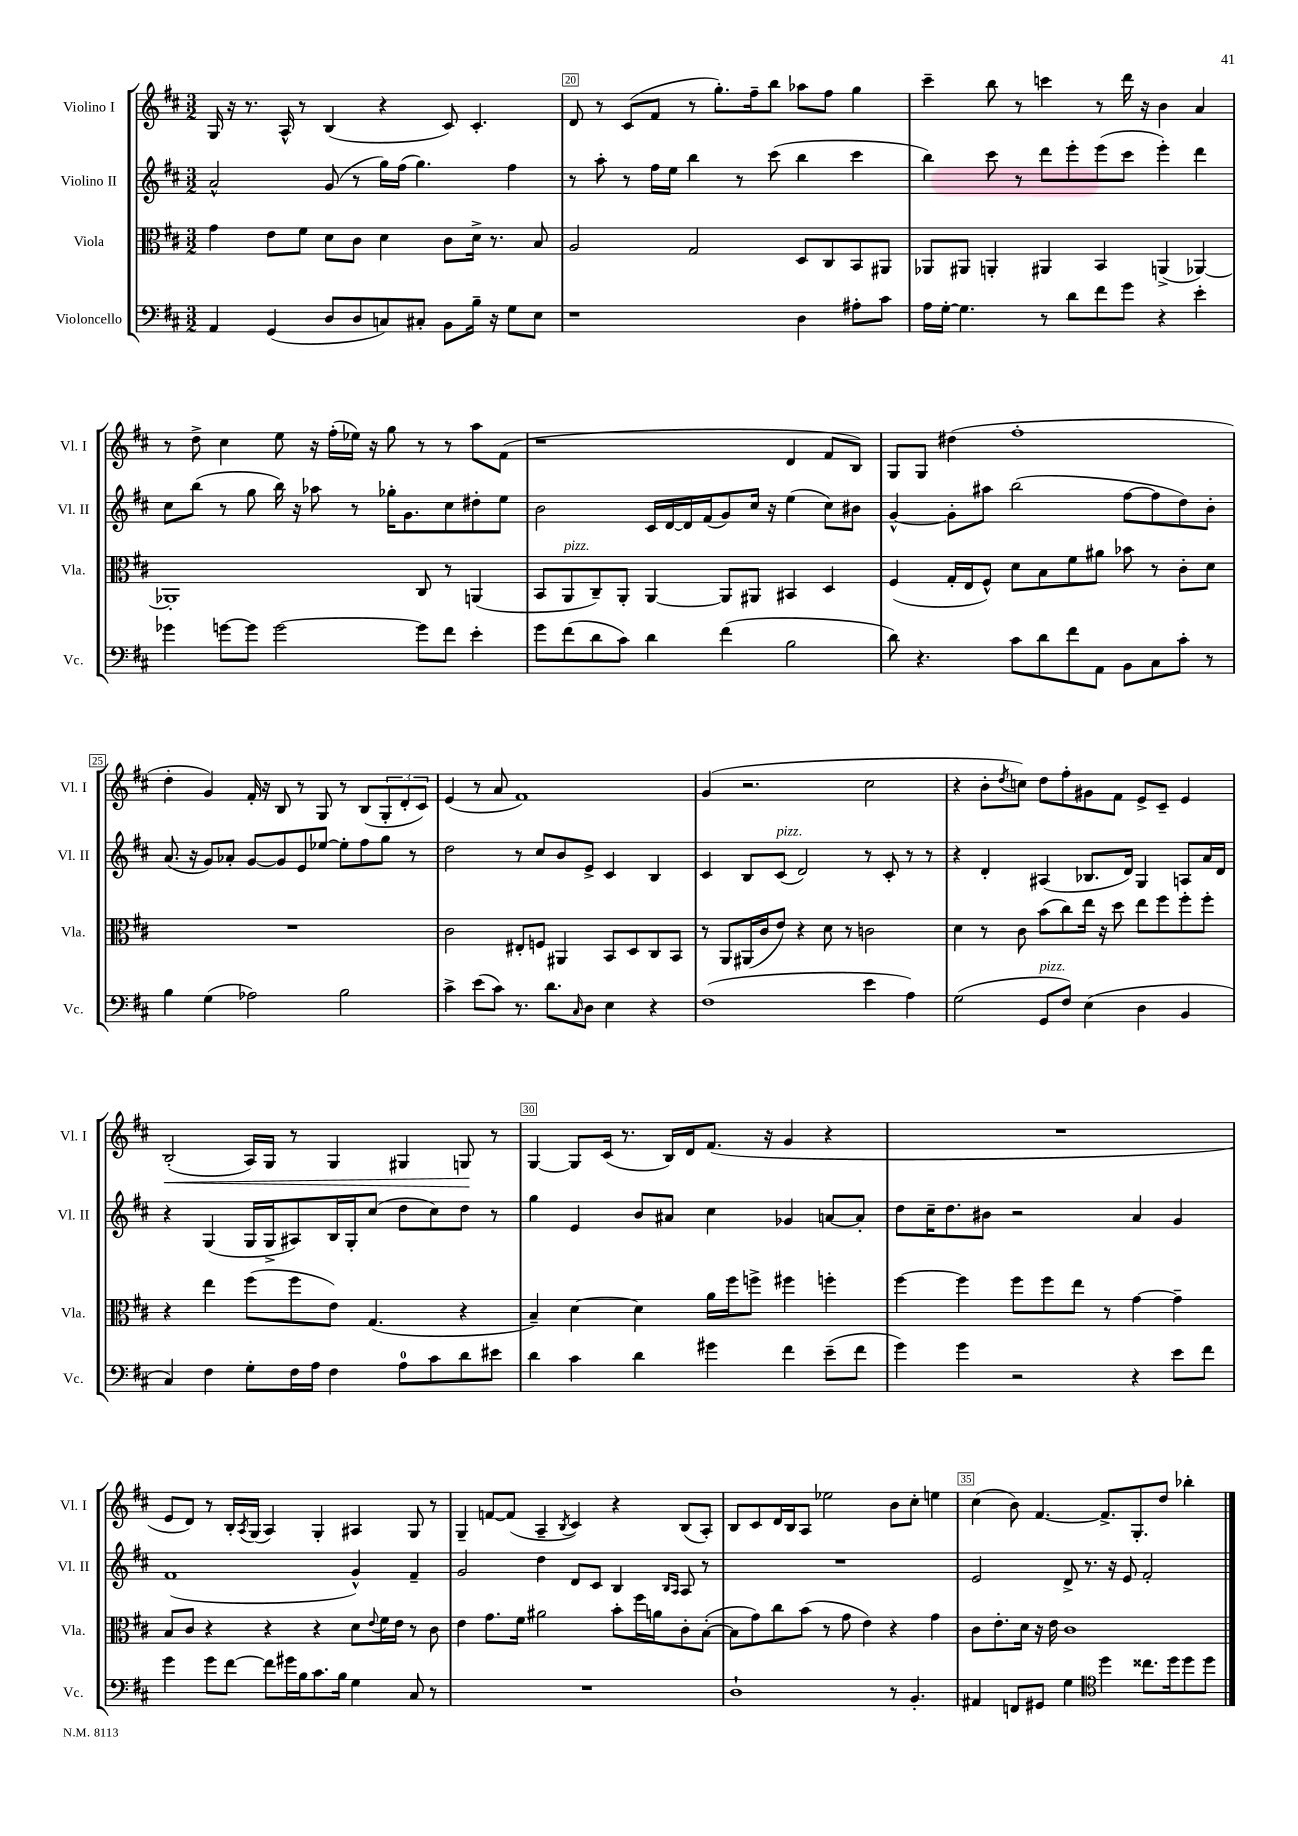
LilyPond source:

<<
\new StaffGroup <<
\new Staff = "s0" \with { instrumentName = "Violino I" shortInstrumentName = "Vl. I" } {
    \clef treble \key d \major \numericTimeSignature \time 3/2
    g16 r16 r8. a16-^ r8 b4( r4 cis'8) cis'4.-. |
    d'8 r8 cis'8( fis'8 r8 g''8.-.) fis''16-- b''8 aes''8 fis''8 g''4 |
    cis'''4-- b''8 r8 c'''4 r8 d'''16 r16 b'4 a'4 |
    r8 d''8-> cis''4 e''8 r16 fis''16-.( ees''16) r16 g''8 r8 r8 a''8 fis'8( |
    r1 d'4 fis'8 b8) |
    g8 g8 dis''4( fis''1-. |
    d''4-. g'4) fis'16-. r16 b8 r8 g8 r8 b8( \tuplet 3/2 { g8-. d'8-. cis'8) } |
    e'4( r8 a'8 fis'1) |
    g'4( r2. cis''2 |
    r4 b'8-. \acciaccatura { d''8 } c''8) d''8 fis''8-. gis'8 fis'8 e'8-> cis'8-- e'4 |
    b2-.\<( a16) g16 r8 g4 gis4 g8\! r8 |
    g4~ g8 cis'16( r8. b16) d'16 fis'8.( r16 g'4 r4 |
    R1. |
    e'8 d'8) r8 b16-. \acciaccatura { a8 } g16( a4) g4-. ais4 g8 r8 |
    g4-- f'8~ f'8( a4-- \acciaccatura { b8 } cis'4) r4 b8( a8-.) |
    b8 cis'8 d'16 b16 a8 ees''2 b'8 cis''8-. e''4 |
    cis''4( b'8) fis'4.~ fis'8.-> g8.-. d''8 bes''4-. \bar "|." |
}
\new Staff = "s1" \with { instrumentName = "Violino II" shortInstrumentName = "Vl. II" } {
    \clef treble \key d \major \numericTimeSignature \time 3/2
    a'2-^ g'8( r8 g''16) fis''16( g''4.) fis''4 |
    r8 a''8-. r8 fis''16 e''16 b''4 r8 cis'''8( b''4 cis'''4 |
    b''4) cis'''8 r8 d'''8 e'''8-. e'''8( cis'''8 e'''4-.) d'''4 |
    cis''8 b''8( r8 g''8 b''16) r16 aes''8 r8 ges''16-. g'8. cis''8 dis''8-. e''8 |
    b'2 cis'16 d'16~ d'16 fis'16( g'8) cis''16 r16 e''4( cis''8) bis'8 |
    g'4~-^ g'8-. ais''8 b''2( fis''8~ fis''8 d''8) b'8-. |
    a'8.( r16 g'8) aes'8-. g'8~ g'8 e'8 ees''8~ ees''8-. fis''8 g''8 r8 |
    d''2 r8 cis''8 b'8 e'8-> cis'4 b4 |
    cis'4 b8 cis'8^\markup { \italic "pizz." }( d'2) r8 cis'8-. r8 r8 |
    r4 d'4-. ais4( bes8. d'16) g4 a8 a'16 d'16 |
    r4 g4( g16 g16-> ais8) b16 g16-. cis''8( d''8 cis''8) d''8 r8 |
    g''4 e'4 b'8 ais'8 cis''4 ges'4 a'8~ a'8-. |
    d''8 cis''16-- d''8. bis'8 r2 a'4 g'4 |
    fis'1( g'4-^) fis'4-- |
    g'2 d''4 d'8 cis'8 b4 \grace { b16 a16 } a8 r8 |
    R1. |
    e'2 d'8-> r8. r16 e'8 fis'2-. \bar "|." |
}
\new Staff = "s2" \with { instrumentName = "Viola" shortInstrumentName = "Vla." } {
    \clef alto \key d \major \numericTimeSignature \time 3/2
    g'4 e'8 fis'8 d'8 cis'8 d'4 cis'8 d'16-> r8. b8 |
    a2 g2 d8 cis8 b,8 ais,8 |
    aes,8 ais,8 a,4-. ais,4 b,4 a,4->( aes,4~) |
    aes,1-. cis8 r8 a,4( |
    b,8 a,8^\markup { \italic "pizz." } cis8--) a,8-. a,4~ a,8 ais,8 bis,4 d4 |
    fis4( g16-. e16 fis8-^) d'8 b8 fis'8 ais'8 bes'8 r8 cis'8-. d'8 |
    R1. |
    cis'2 eis8-. f8 ais,4 b,8 d8 cis8 b,8 |
    r8 a,8 ais,16( cis'16 e'8) r4 d'8 r8 c'2 |
    d'4 r8 cis'8 b'8( cis''8) e''16 r16 d''8 e''8 fis''8 fis''8-. fis''8-. |
    r4 e''4 fis''8( fis''8 e'8) g4.( r4 |
    b4--) d'4~ d'4 a'16 fis''16 f''8-> fis''4 f''4-. |
    fis''4~ fis''4 fis''8 fis''8 e''8 r8 g'4~ g'4-- |
    b8 cis'8 r4 r4 r4 d'8 \appoggiatura { e'8 } fis'16 e'16 r8 cis'8 |
    e'4 g'8. fis'16 ais'2 b'8-. fis''16 a'16 cis'8-. b8~-.( |
    b8 g'8) cis''8 b'8( r8 g'8 e'4) r4 g'4 |
    cis'8 e'8.-. d'16 r16 e'16 cis'1 \bar "|." |
}
\new Staff = "s3" \with { instrumentName = "Violoncello" shortInstrumentName = "Vc." } {
    \clef bass \key d \major \numericTimeSignature \time 3/2
    a,4 g,4( d8 d8 c8) cis8-. b,8 b16-- r16 g8 e8 |
    r1 d4 ais8-. cis'8 |
    a16 g16~-. g4. r8 d'8 fis'8 g'8 r4 e'4-. |
    ges'4 g'8~ g'8 g'2~ g'8 fis'8 e'4-. |
    g'8 fis'8( d'8 cis'8) d'4 fis'4( b2 |
    d'8) r4. cis'8 d'8 fis'8 a,8 b,8 cis8 cis'8-. r8 |
    b4 g4( aes2) b2 |
    cis'4-> e'8( cis'8) r8. d'8. \grace { cis16 } d8 e4 r4 |
    fis1( e'4 a4) |
    g2( g,8^\markup { \italic "pizz." } fis8) e4( d4 b,4 |
    cis4) fis4 g8-. fis16 a16 fis4 a8-0 cis'8 d'8 eis'8 |
    d'4 cis'4 d'4 gis'4 fis'4 e'8--( fis'8 |
    g'4) g'4 r2 r4 e'8 fis'8 |
    g'4 g'8 fis'8~ fis'8 gis'16 b16 cis'8. b16 g4 cis8 r8 |
    R1. |
    d1-! r8 b,4.-. |
    ais,4 f,8 gis,8 g4 \clef tenor d''4 cisis''8. d''16 d''8 d''8 \bar "|." |
}
>>
>>
\layout { \context { \Score currentBarNumber = #19 \override BarNumber.break-visibility = ##(#f #t #t) barNumberVisibility = #(every-nth-bar-number-visible 5) \override BarNumber.stencil = #(make-stencil-boxer 0.1 0.3 ly:text-interface::print) } }
